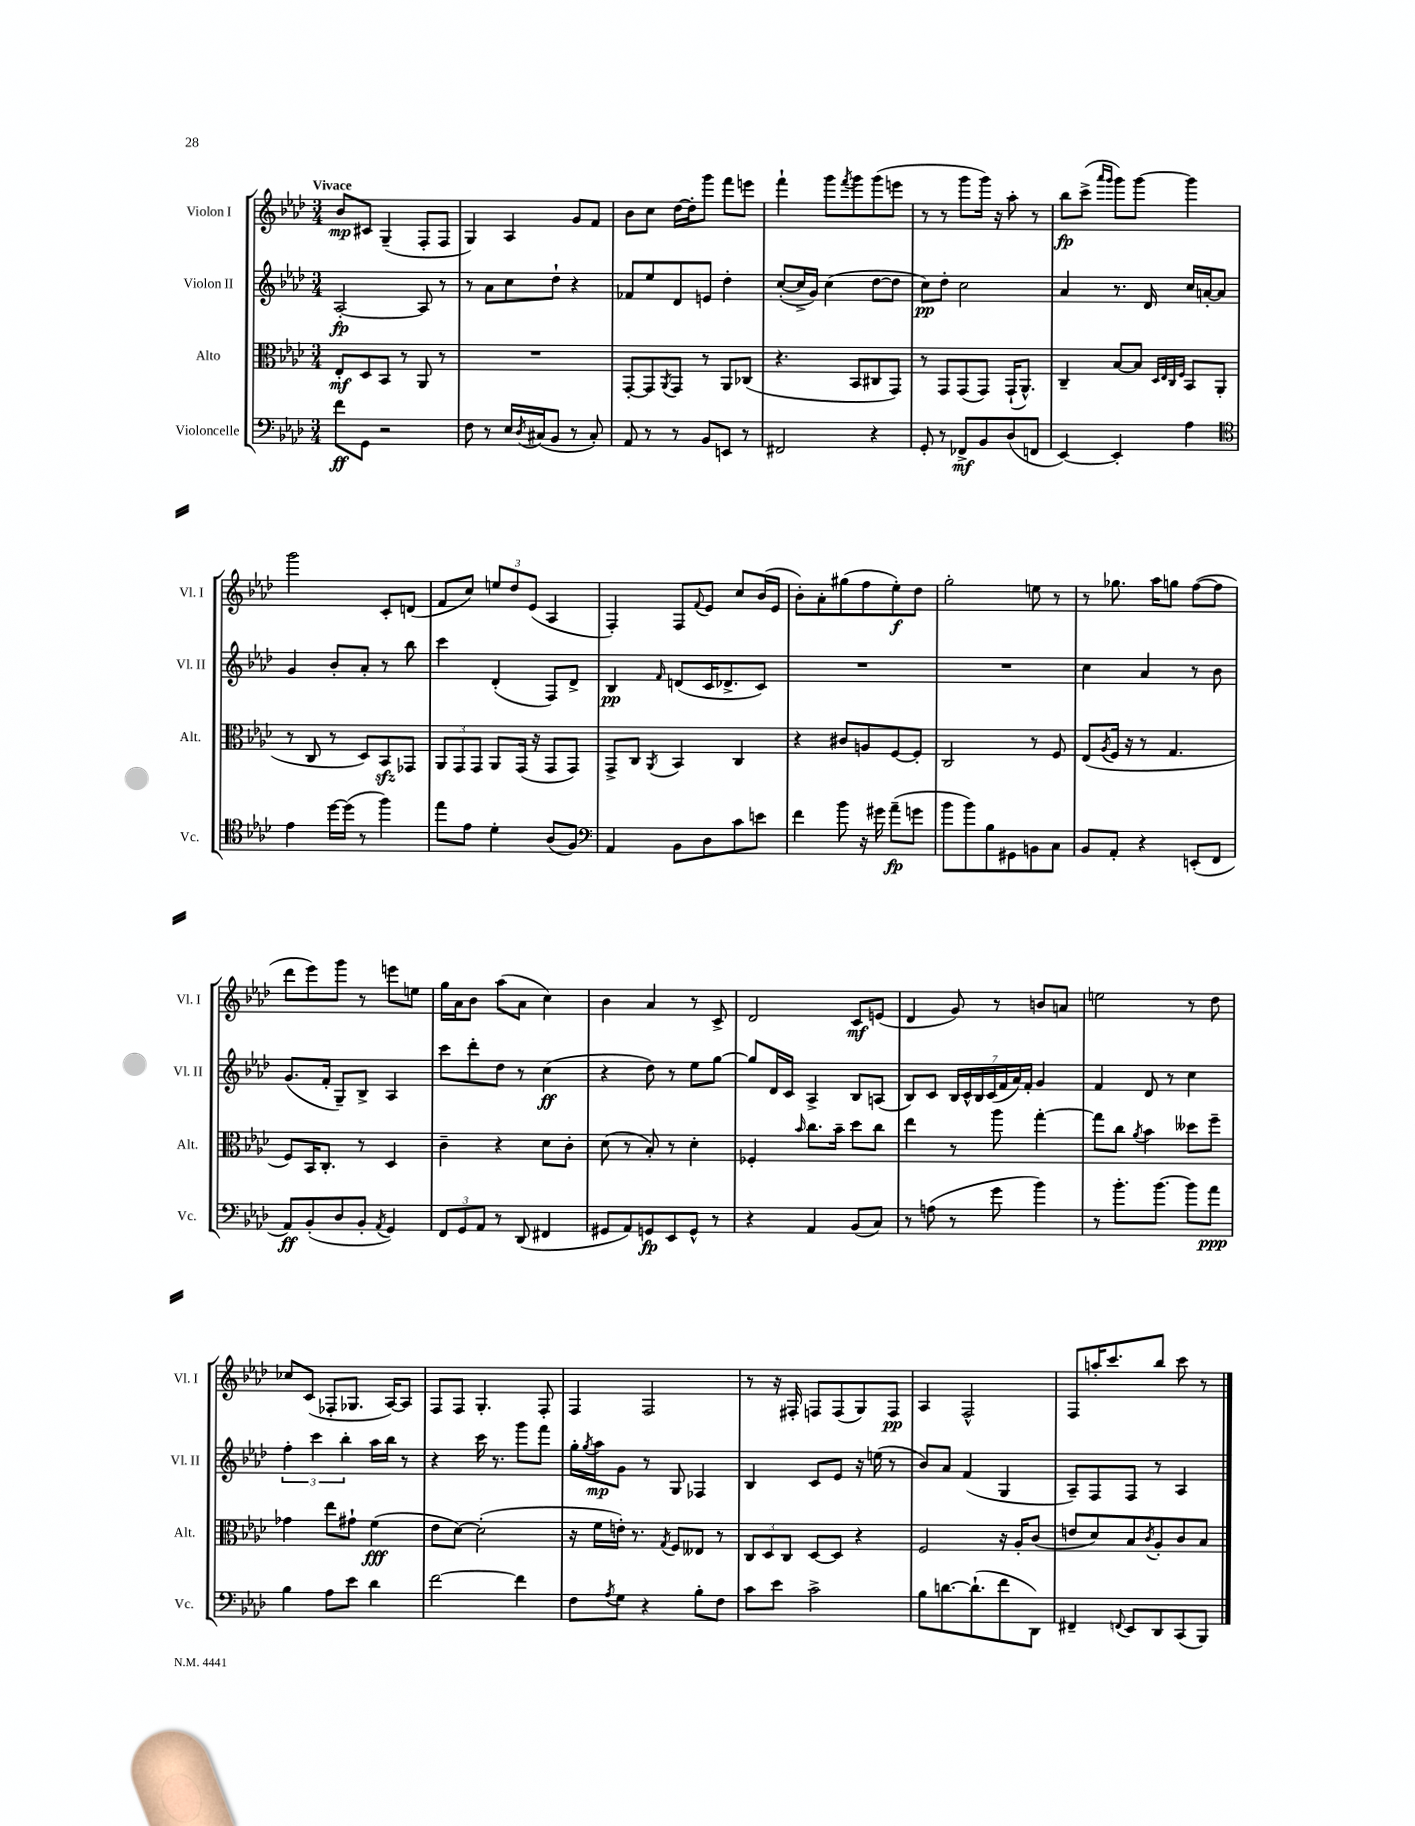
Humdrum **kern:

**kern	**kern	**kern	**kern
*staff4	*staff3	*staff2	*staff1
*clefF4	*clefC3	*clefG2	*clefG2
*k[b-e-a-d-]	*k[b-e-a-d-]	*k[b-e-a-d-]	*k[b-e-a-d-]
*M3/4	*M3/4	*M3/4	*M3/4
8f	8E-'	[2A-'	8b-
8GG	8D-	.	8c#
2r	8BB-	.	(4G~
.	8r	.	.
.	8AA-	8A-]	8F'
.	8r	8r	8F
=	=	=	=
8F	2.r	8r	4G)
8r	.	8a-	.
16E-	.	8cc	4A-
8qD-	.	.	.
(16C#	.	.	.
8BB-	.	8dd-`	.
8r	.	4r	8g
8C#')	.	.	8f
=	=	=	=
8AA-	[8GG'	8f-	8b-
8r	8GG]	8ee-	8cc
.	8qAA-	.	.
8r	8GG	8d-	[16dd-
.	.	.	16dd-']
8BB-	8r	8e	8ggg
8EE	8AA-	4dd-'	8fff
8r	(8C-	.	8eee
=	=	=	=
2FF#	4.r	([8cc'	4fff`
.	.	16cc^]	.
.	.	16g)	.
.	.	(4cc	8ggg
.	.	.	8qfff
.	8BB-	.	8ggg
4r	8C#	[8dd-	(8ggg
.	8GG)	8dd-]	8eee
=	=	=	=
8GG'	8r	8cc)	8r
8r	8GG	8dd-'	8r
8FF-^	(8GG	2cc	8ggg
8BB-	8GG)	.	16ggg)
.	.	.	16r
(8D-	(16GG`	.	8aa-'
.	8.AA-^^)	.	.
8FF	.	.	8r
=	=	=	=
[4EE-)	4C~	4a-	8bb-
.	.	.	(8ccc^
.	.	.	16qqaaa-
.	.	.	16qqggg
4EE-']	[8B-	8.r	8ggg)
.	8B-]	.	[8ggg
.	.	16d-	.
.	32qqD-	.	.
.	32qqE-	.	.
.	32qqC	.	.
.	32qqF	.	.
4A-	8BB-	16cc	4ggg]
.	.	[16a'	.
.	(8AA-	8a]	.
=	=	=	=
*clefC4	*	*	*
4e-	8r	4g	2ggg
.	8C	.	.
[16dd-	8r	8b-'	.
(16dd-]	.	.	.
8r	8D-)	8a-'	.
4ff)	8BB-	8r	8c'
.	8GG-	8bb-	(8d
=	=	=	=
8ee-	12AA-	4ccc	8f
.	12GG	.	.
8e-	.	.	8cc)
.	12GG	.	.
4d-'	8AA-	(4d-'	12ee
.	.	.	12dd-
.	(16GG	.	.
.	.	.	(12e-
.	16r	.	.
(8A-	8GG	8F)	4A-
8F)	8GG)	8d-^	.
=	=	=	=
*clefF4	*	*	*
4AA-	8GG^	4B-	4F')
.	8C	.	.
.	8qAA-	16qqf	.
8BB-	4BB-	(8d	8F
.	.	.	8qqf
8D-	.	16c	8e-
.	.	8.d-^	.
8c	4C	.	8cc
8e	.	8c)	(16b-
.	.	.	16e-
=	=	=	=
4f	4r	2.r	8b-')
.	.	.	8a-'
8b-	8c#	.	(8gg#
16r	8A	.	8ff
16g#	.	.	.
(8a-~	[8F	.	8ee-')
8g	8F']	.	8dd-
=	=	=	=
8b-	2C	2.r	2gg'
8b-)	.	.	.
8B-	.	.	.
8GG#	.	.	.
8BB	8r	.	8ee
8C	8F	.	8r
=	=	=	=
8BB-	(8E-	4cc	8r
.	8qA-	.	.
8AA-'	16F	.	8.gg-
.	16r	.	.
4r	8r	4a-	.
.	.	.	16aa-
.	4.G	.	8gg
(8EE'	.	8r	([8ff
8FF	.	8b-	8ff]
=	=	=	=
8AA-)	8F)	(8.g	8ddd-
(8BB-'	16BB-	.	8eee-)
.	8.C'	16f'	.
8D-	.	8G~)	8ggg
8BB-'	8r	8B-^	8r
8qAA-	.	.	.
4GG)	4D-	4A-	8eee
.	.	.	8ee
=	=	=	=
12FF	4c~	8ccc	16gg
.	.	.	16a-
12GG	.	.	.
.	.	8ddd-'	8b-
12AA-	.	.	.
8r	4r	8dd-	(8aa-
(8DD-	.	8r	8a-
4FF#	8d-	(4cc	4cc)
.	8c'	.	.
=	=	=	=
8GG#	(8d-	4r	4b-
8AA-)	8r	.	.
8GG	8B-')	8dd-)	4a-
8EE-	8r	8r	.
8GG^^	4d-'	8ee-	8r
8r	.	[8gg	8c^
=	=	=	=
4r	4F-'	8gg]	2d-
.	.	16d-	.
.	.	16c	.
.	16qqb-	.	.
4AA-	8.cc	4A-^	.
.	16b-~	.	.
(8BB-	8dd-	8B-	8c
8C)	8cc	(8A	(8e
=	=	=	=
8r	4ee-	8B-)	4d-
(8A	.	8c	.
8r	8r	28B-	8g)
.	.	28c^^	.
.	.	28B-	.
.	.	(28c	.
8g	8aa-	.	8r
.	.	28f	.
.	.	28a-)	.
.	.	28f'	.
4b-)	[4gg'	4g	8b
.	.	.	8a
=	=	=	=
8r	8gg]	4f	2ee
8.b-'	8cc	.	.
.	8qa-	.	.
.	4b-	8d-	.
[8.b-	.	.	.
.	.	8r	.
8b-]	8dd--	4cc	8r
8a-	8ff~	.	8dd-
=	=	=	=
4B-	4g-	6ff'	8cc-
.	.	.	(8c
.	.	6ccc	.
8A-	8ee-	.	8F-'
.	.	6bb-'	.
8e-	8g#`	.	8.G-
4d-	(4f	16aa-	.
.	.	16bb-	[16A-)
.	.	8r	8A-]
=	=	=	=
[2f	8e-	4r	8F
.	[8d-)	.	8F
.	(2d-']	16ccc	4.G'
.	.	8.r	.
4f]	.	8ggg	.
.	.	8fff	8F'
=	=	=	=
8F	16r	16gg'	4F
.	.	8qgg	.
.	16f	16aa-	.
8qA-	.	.	.
8G	16e')	8g	.
.	8.r	.	.
4r	.	8r	2F
.	8qG	.	.
.	8F	8G	.
8B-'	8E--	4F-	.
8F	8r	.	.
=	=	=	=
8c	12C	4B-	8r
.	12D-	.	.
8e-	.	.	16r
.	12C	.	.
.	.	.	16F#'
2c^	[8D-	8c	8F
.	8D-]	8e-	(8F
.	4r	16r	8G)
.	.	(16ee	.
.	.	8r	8F
=	=	=	=
8B-	2F	8b-)	4A-
[8.d	.	8a-	.
.	.	(4f	2F^^
(8.d`]	.	.	.
8f	16r	4G	.
.	16A-'	.	.
8DD-)	(8c	.	.
=	=	=	=
4FF#~	8e	8A-~)	8F
.	8d-)	8F	16aa'
.	.	.	8.ccc
8qqFF	.	.	.
8EE-	8B-	8F	.
.	8qc	.	.
8DD-	8A-'	8r	8bb-
(8CC	8c	4A-	8ccc
8BBB-)	8B-	.	8r
==	==	==	==
*-	*-	*-	*-
